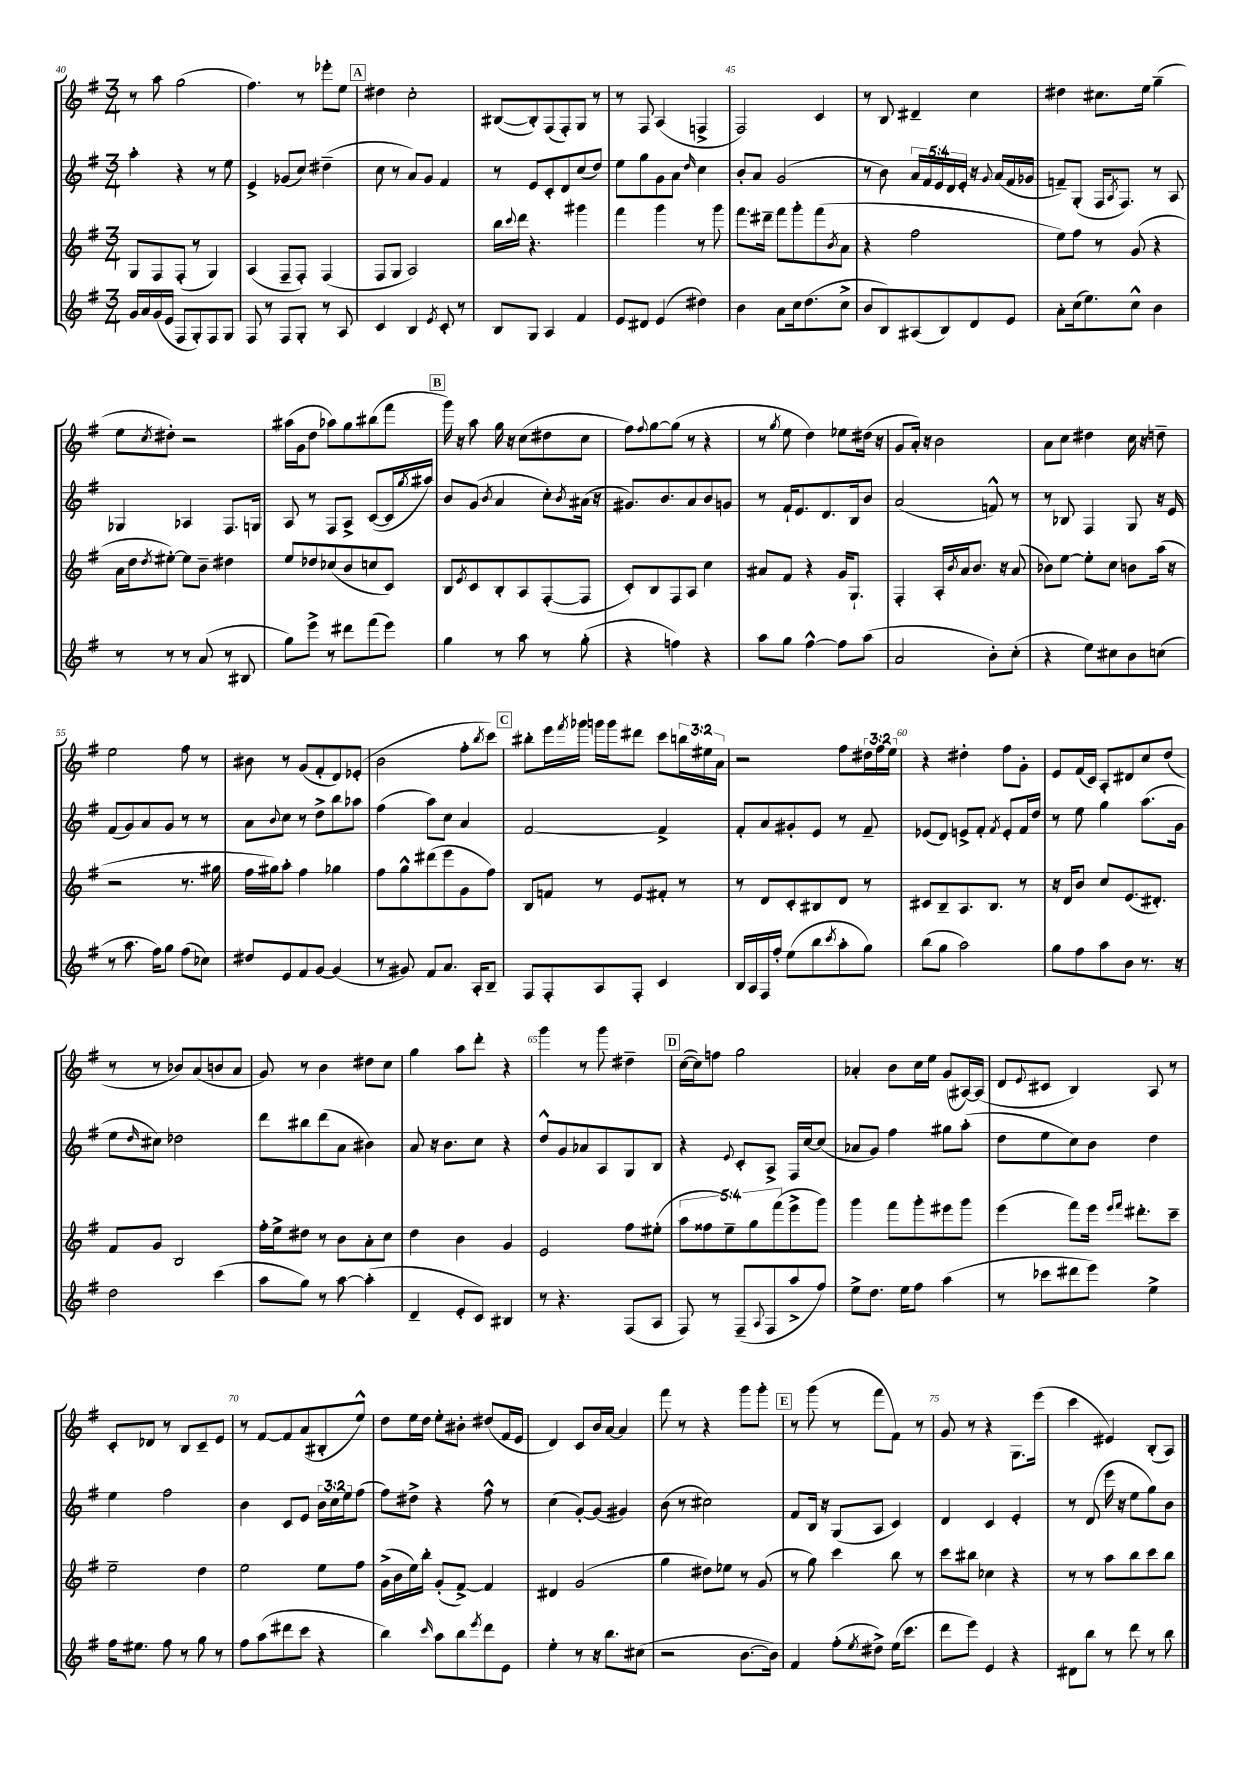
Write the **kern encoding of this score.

**kern	**kern	**kern	**kern
*staff4	*staff3	*staff2	*staff1
*clefG2	*clefG2	*clefG2	*clefG2
*k[f#]	*k[f#]	*k[f#]	*k[f#]
*M3/4	*M3/4	*M3/4	*M3/4
16g	8G	4aa'	8r
16a	.	.	.
(16g	8F#	.	8aa
16e	.	.	.
8F#	(8F#'	4r	(2gg
8G')	8r	.	.
8F#	4G)	8r	.
8G	.	8ee	.
=	=	=	=
8F#	(4A	4e^	4.ff#)
8r	.	.	.
8F#	8F#~	(8g-	.
8G'	8F#')	8cc)	8r
8r	(4F#	(4dd#~	8eee-'
8A	.	.	8ee
=	=	=	=
4c	8F#	8cc	4dd#
.	8G	8r	.
4B	2A)	8a)	2cc'
.	.	8g	.
8qe	.	.	.
8c'	.	4f#	.
8r	.	.	.
=	=	=	=
8B	16bb	8r	([8B#
.	8qqccc	.	.
.	16ddd	.	.
8G	4.r	8e	8B#'])
4A	.	8c'	(8F#
.	.	8d	8F#')
4f#	4ggg#	(8cc	8G
.	.	8dd)	8r
=	=	=	=
8e	4fff#	8ee	8r
8d#	.	8gg	8F#
(4e	4ggg	8g	(4A
.	.	8a	.
.	.	16qqdd	.
4dd#)	8r	4cc	4F^
.	8ggg	.	.
=	=	=	=
4b	8.fff#	8b'	2F#)
.	.	8a	.
.	16ddd#~	.	.
8a	8fff#	(2g	.
16cc	8ggg'	.	.
(8.dd	.	.	.
.	(8fff#	.	4c
.	8qb	.	.
8cc^	8a	.	.
=	=	=	=
8b	4r	8r	8r
8B)	.	8b)	8B
(8A#	2ff#	20a	4d#~
.	.	20f#	.
.	.	20e	.
8B)	.	.	.
.	.	20d	.
.	.	20e'	.
8d	.	16r	4cc
.	.	8qqg	.
.	.	(16a	.
8e	.	16f#	.
.	.	16g-	.
=	=	=	=
8a'	8ee)	8f~)	4dd#
(16cc	8ff#	(8G'	.
8.ee)	.	.	.
.	8r	16F#	8.cc#
.	.	8qA	.
.	.	8.F#)	.
8cc^^	(8g	.	.
.	.	.	16ee
4b	4r	8r	(4gg~
.	.	8A	.
=	=	=	=
8r	16a	4G-	8ee
.	16dd	.	.
.	8qdd	.	8qcc
8r	[8ee#')	.	8dd#')
8r	8ee#]	4A-	2r
(8a	8b~	.	.
8r	4dd#	8.F#	.
8B#	.	.	.
.	.	16G	.
=	=	=	=
8gg)	8ee	8A	(16aa#
.	.	.	16g
8eee^	8dd-	8r	8dd
8r	(8cc-	8F#	8aa-)
8ddd#	8b	8A^	8gg
(8fff#	8cc	([8c	(8bb#
8eee)	8c)	16c]	8fff#
.	.	8qgg	.
.	.	16aa#)	.
=	=	=	=
4gg	8B	8b	16ggg)
.	.	.	16r
.	8qe	.	.
.	8c	(8g	8aa
.	.	8qb	.
8r	8B'	4a	16gg
.	.	.	16r
8aa	8A	.	(8cc
8r	([8F#'	8cc')	8dd#
.	.	8qb	.
(8gg'	8F#]	(16a#	8cc
.	.	16r	.
=	=	=	=
4r	8c')	8.g#)	8ff#)
.	.	.	8qqff#
.	8B	.	[8gg
.	.	8.b	.
4ff)	8F#	.	(8gg]
.	8A	8a	8r
4r	4cc	8b	4r
.	.	8g	.
=	=	=	=
8aa	8a#	8r	8r
.	.	.	8qgg
8gg	8f#	16f#`	8ee
.	.	8.e	.
[4ff#^^	4r	.	4dd)
.	.	8.d	.
8ff#]	16g	.	8ee-
.	8.G`	16B	.
(8aa	.	8b	(16dd#
.	.	.	16r
=	=	=	=
2a	4F#'	(2a	8g
.	.	.	16a')
.	.	.	16r
.	16A'	.	2b
.	8qb	.	.
.	16a	.	.
.	8.b	.	.
8b')	.	8f^^)	.
.	16r	.	.
(8cc'	(8a	8r	.
=	=	=	=
4r	8b-)	8r	8a
.	[8ee	8B-	8cc
8ee)	8ee']	4F#	4dd#
8cc#	8cc	.	.
8b	8b	8G	16cc
.	.	.	16r
(8cc	(16aa	16r	8dd~
.	16r	16e	.
=	=	=	=
8r	2r	(8f#	2ee
8.aa	.	8g)	.
.	.	8a	.
16ff#)	.	.	.
8gg	.	8g	.
(8ff#	8.r	8r	8ff#
8cc-)	.	8r	8r
.	16gg#	.	.
=	=	=	=
8dd#	16ff#	8a	8b#
.	16gg#)	.	.
.	.	8qqb	.
8e	8aa'	8cc	8r
8f#	4ff#	8r	(8g
[8g	.	8dd^	8f#'
(4g]	4gg-	8bb	8d)
.	.	8aa-	(8e-'
=	=	=	=
8r	8ff#	(4ff#	2b
8g#)	8gg^^	.	.
8f#	(8ddd#	8aa)	.
8.a	8eee	8cc	.
.	8g	4a	8ff#'
16A'	.	.	.
.	.	.	8qbb
8B~	8ff#)	.	8ccc)
=	=	=	=
8F#	8B	[2f#	8bb#'
8F#'	8f	.	16eee
.	.	.	8qfff#
.	.	.	16ggg-
8A	8r	.	16ggg
.	.	.	16ggg
8F#'	8e	.	8ddd#
4c	8f#'	4f#^]	8ccc
.	8r	.	24bb
.	.	.	24ee#
.	.	.	24a
=	=	=	=
16B	8r	8f#'	2r
16A	.	.	.
16F#	8d	8a	.
16ff#'	.	.	.
(8ee	8c'	8g#'	.
8bb	8B#	8e	.
8qccc	.	.	.
8aa'	8d	8r	8ff#
8gg)	8r	8f#~	24dd#
.	.	.	24ff#
.	.	.	24ee
=	=	=	=
(8bb	8c#	(8e-	4r
8gg	8B~	8d)	.
2aa)	8.A	8e^	4dd#'
.	.	8f#'	.
.	8.B	.	.
.	.	8qf#	.
.	.	8e'	8ff#
.	8r	16f#	8g'
.	.	16dd	.
=	=	=	=
8gg	16r	8r	8e
.	16d	.	.
8ff#	8b	8ee	(16f#
.	.	.	16c)
8aa	8cc	4gg	8A'
8b	(8.e	.	8d#
8.r	.	(8.aa	8cc
.	8.d#')	.	.
.	.	.	(8dd
16r	.	16g	.
=	=	=	=
2dd	8f#	8ee	8r
.	.	16qqdd	.
.	8g	8cc#)	8r
.	2B	2dd-	8b-)
.	.	.	(8a
(4ccc	.	.	8b
.	.	.	8a
=	=	=	=
8aa	16ff#'	8ddd	8g)
.	16ee^	.	.
8gg)	8dd#	8bb#	8r
8r	8r	(8ddd	4b
[8aa	8b	8a	.
(4aa']	8a'	4b#)	8dd#
.	8cc	.	8cc
=	=	=	=
4d~	4dd	8a	4gg
.	.	16r	.
.	.	8.b	.
8e'	4b	.	8aa
8c)	.	8cc	8ddd'
4B#	4g	4r	4r
=	=	=	=
8r	2e	8dd^^	4ggg
4.r	.	8g	.
.	.	8a-	8r
.	.	8A	8ggg
(8F#	8ff#	8G	4dd#~
8A	(8ee#'	8B	.
=	=	=	=
8F#)	10aa	4r	([16cc
.	.	.	16cc])
.	10ff##	.	.
8r	.	.	8ff
.	10ee~)	.	.
.	.	8qqe	.
(8F#~	.	8c'	2gg
.	10gg	.	.
8qqA	.	.	.
8F#	.	8A^	.
.	(10fff#	.	.
8aa^	8eee^	16F#	.
.	.	[16cc	.
8ff#)	8ggg)	(8cc]	.
=	=	=	=
8ee^	4ggg	8a-	4a-'
8.dd	.	8g)	.
.	8fff#	4ff#	8b
16ee	.	.	.
8ff#	8ggg'	.	16cc
.	.	.	16ee
(4aa	8eee#	8gg#	(8g
.	8ggg	(8aa'	[16A#)
.	.	.	(16A#]
=	=	=	=
8r	(4eee	8dd	8d
.	.	.	8qqe
8ccc-	.	8ee	8c#
8ddd#	8fff#)	8cc)	4B)
8eee)	16eee	8b	.
.	16qqeee	.	.
.	16qqfff#	.	.
.	8.ddd#'	.	.
4ee^	.	4dd	8A
.	8ccc~	.	8r
=	=	=	=
16ff#	2ee~	4ee	8c'
8.ee#	.	.	.
.	.	.	8d-
8ff#	.	2ff#	8r
8r	.	.	8B
8gg	4dd	.	8c~
8r	.	.	8e
=	=	=	=
8ff#	2ee	4b	8r
(8aa	.	.	[8f#
8ddd#	.	8c	8f#]
8ccc	.	8e	(8a
4r	8ee	24b	8B#'
.	.	24cc	.
.	.	24ee	.
.	8ff#	(8ff#	8ee^^)
=	=	=	=
4bb)	(16g^	8ff#)	8dd
.	16b	.	.
.	16ee)	8dd#^	16ee
.	16bb'	.	16dd
16qqccc	.	.	.
8aa	(8g'	4r	8ee'
8bb	[8f#^)	.	8b#'
8qeee	.	.	.
8ddd	4f#]	8ff#^^	(8dd#
8e	.	8r	16f#
.	.	.	16e
=	=	=	=
4ee'	4d#	(4cc	4d)
8r	(2g	[8g')	8c
16r	.	(8g]	16b
8.bb	.	.	[16a
.	.	4g#)	4a]
(8cc#	.	.	.
=	=	=	=
2r	4gg	(8b	8fff#
.	.	8r	8r
.	8dd#)	2cc#)	4r
.	8ee-	.	.
[8.b	8r	.	8ggg
.	(8g	.	8ggg'
16b])	.	.	.
=	=	=	=
4f#	8r	8f#	8r
.	8gg)	16B	(8ggg
.	.	16r	.
(8ff#'	4ccc	(8G	8r
8qee	.	.	.
8dd#^)	.	8A	8fff#
(16ee	8bb	4c)	8f#)
8.ccc	.	.	.
.	8r	.	8r
=	=	=	=
8ddd	8ccc	4d	8g
8eee)	8bb#	.	8r
4e	4cc-	4c	4r
4r	4r	4e'	8.G
.	.	.	(16eee
=	=	=	=
8d#	8r	8r	4ccc
8bb	8r	(8d	.
8r	8aa	16eee	4e#)
.	.	16r	.
8ddd	8bb	8ee	.
8r	8ccc	8gg)	(8B'
8bb	8bb	8b	8A)
==	==	==	==
*-	*-	*-	*-
